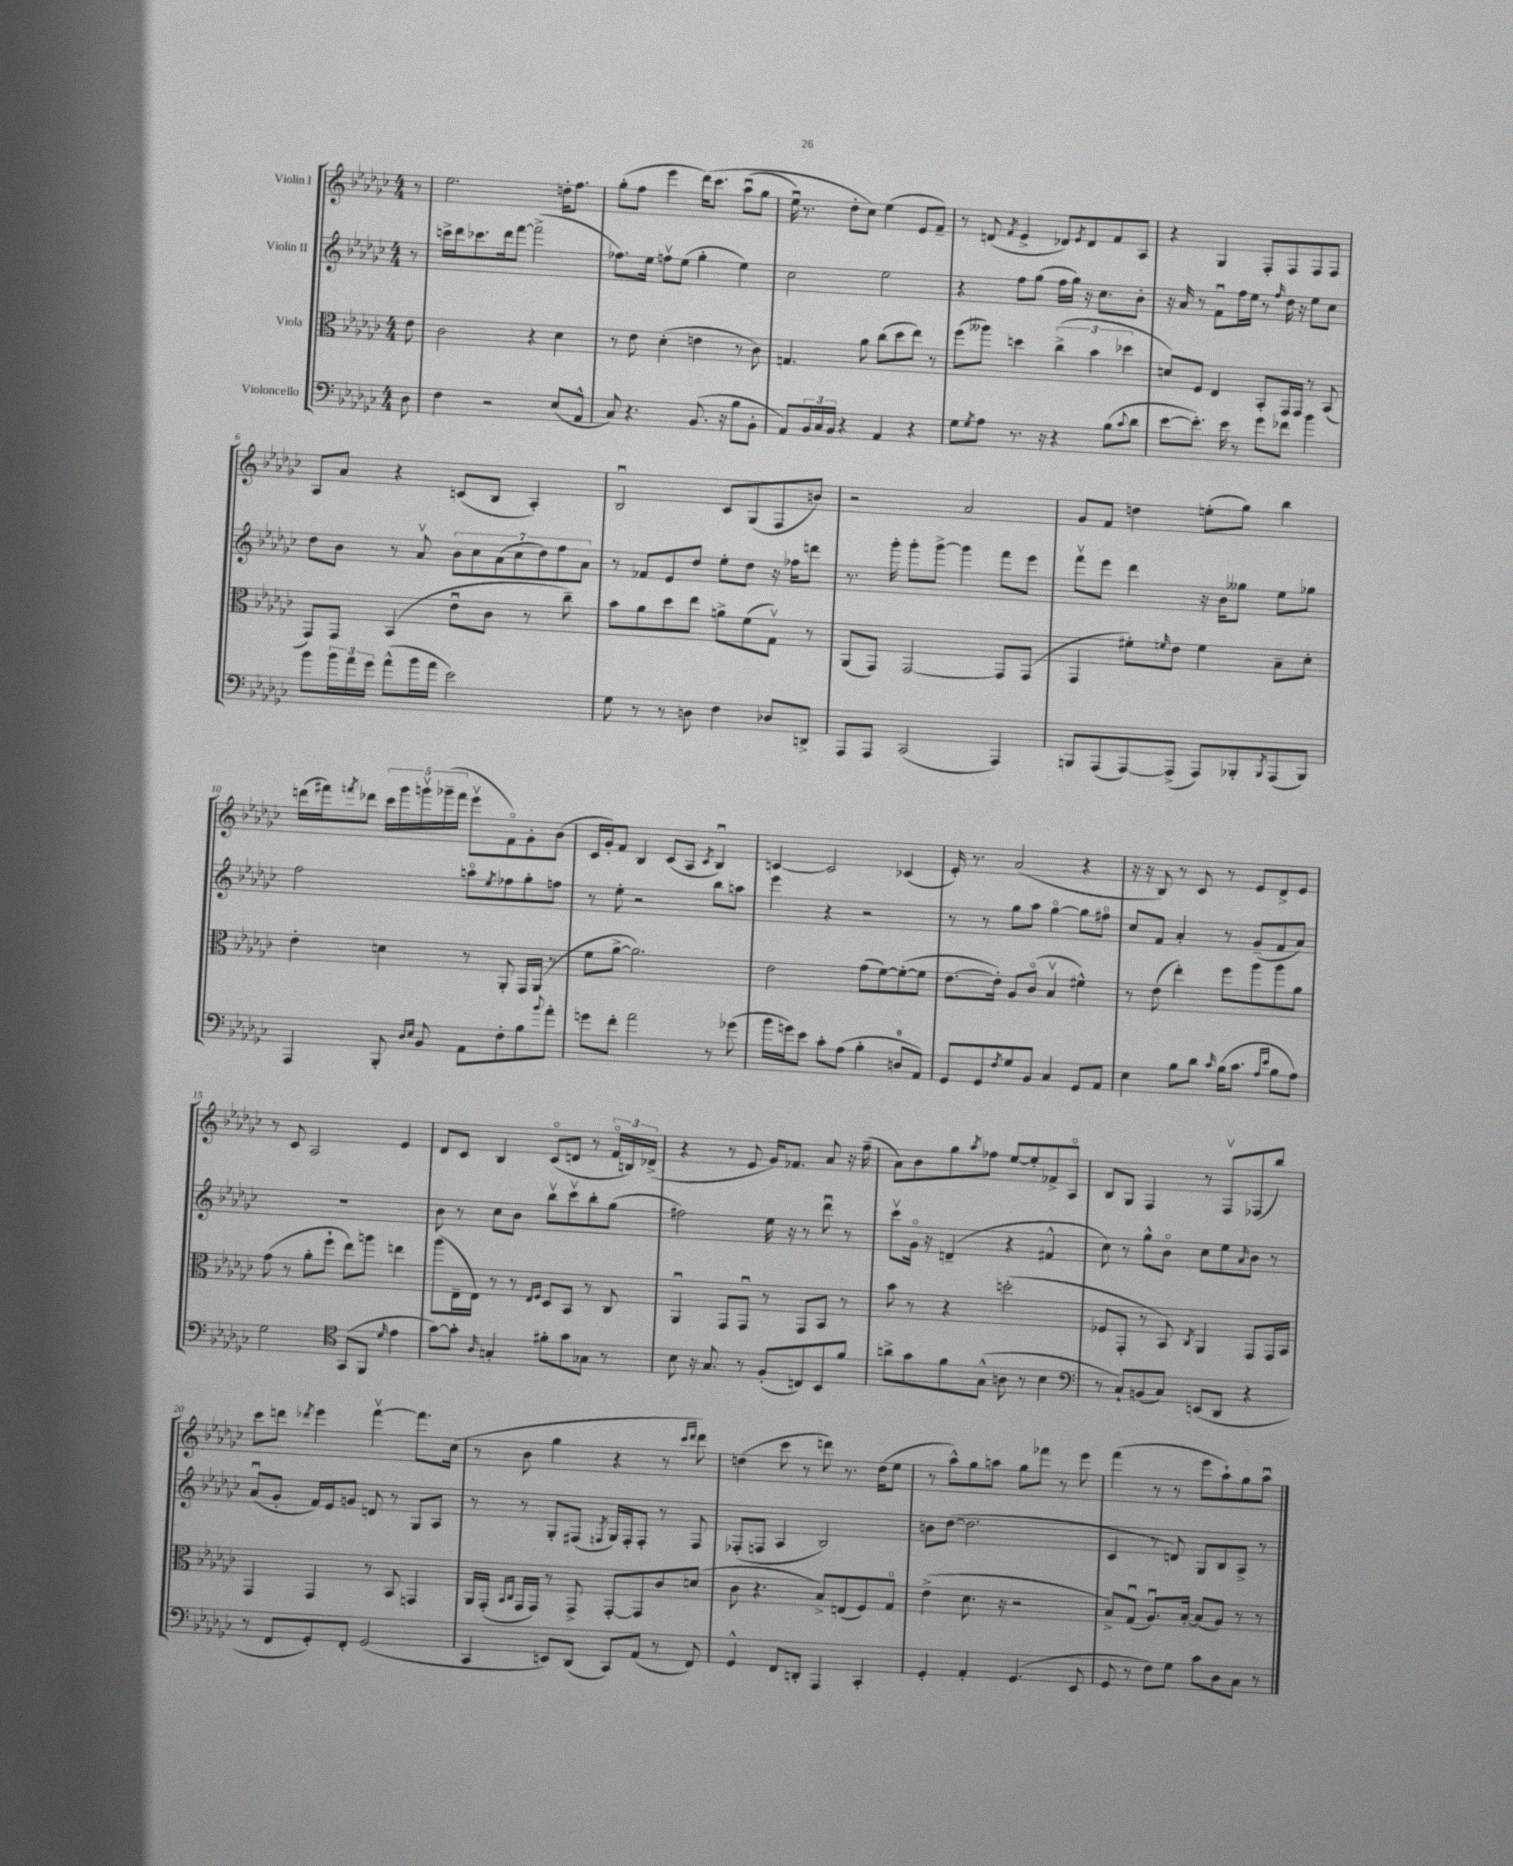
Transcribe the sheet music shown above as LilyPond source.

<<
\new StaffGroup <<
\new Staff = "s0" \with { instrumentName = "Violin I" } {
    \clef treble \key ges \major \numericTimeSignature \time 4/4 \partial 8
    r8 |
    ees''2. d''16-. f''8. |
    ges''8-.( f''8 ees'''4 des'''16)\( ces'''8. aes''8\downbow( ges''8 |
    ees''16\downbow) r8. des''8-. ces''8\) ees''4( ees'8 f'8--) |
    r8 d'8( \acciaccatura { f'8 } ees'4-> des'8) \acciaccatura { ees'8 } des'8 f'8 aes8 |
    r4 ges4 f8-. f8 f8 f8 |
    aes8 aes'8 r4 c'8( bes8 aes4-.) |
    bes2\downbow ces'8 ges8( f8 b'8) |
    r2 aes'2 |
    ges'8 f'8 d''4 e''8-.( ges''8) bes''4 |
    d'''16( fis'''16) \acciaccatura { f'''8 } des'''8 \tuplet 5/4 { ces'''16 ges'''16 g'''16\upbow ges'''16--( f'''16 } ees'''8\upbow f'8\flageolet) ges'8-. bes'8( |
    ces'16 ges'16-.) f'8 bes4 ces'8( aes8 \acciaccatura { ces'8 } bes4\downbow) |
    c'4~ c'2 ces'4( |
    ees'16-.) r8. aes'2( r4 |
    r16 r16 bes8) r8 ces'8 r8 ees'8 des'8-> ees'8 |
    r8 ces'8 aes2 ees'4 |
    des'8 ces'8 bes4 ces'8\flageolet( d'8 r8 \tuplet 3/2 { f'16\flageolet b16) des'16->( } |
    r4 r8 ees'8 ges'16) fes'8. aes'8 r16 f''16--( |
    aes'8) bes'8 ges''8 \acciaccatura { aes''8 } fes''8 ees''8~ ees''8-. fes'8-> aes8\flageolet |
    bes8 ges8 f4 r8 f8\upbow fes8( bes''8) |
    ces'''8 d'''8 \acciaccatura { des'''8 } ees'''4 f'''4~\upbow f'''8. ces''16( |
    r8 bes'8 ges''4 r4 r8 \grace { ces'''16 des'''16 } des'''8) |
    d''4( ces'''8 r8 d'''8) r8. d''16( ees''8 |
    r8 aes''8-^) ges''8 a''8 ges''8 fes'''8 r8 ees'''8 |
    f'''4( r8 r8 ees'''8 aes''8-!) ges''8 aes''8\downbow \bar "|." |
}
\new Staff = "s1" \with { instrumentName = "Violin II" } {
    \clef treble \key ges \major \numericTimeSignature \time 4/4 \partial 8
    r8 |
    c'''16-> des'''16 ces'''8. des'''16 f'''8~ f'''2->( |
    fes''8.) ees''16 f''8\upbow ees''8( ges''4-. ees''4) |
    ces''2 ees''2 |
    r4 f''8 ges''8( f''16 ges''16) r16 ces''8. bes'8-. |
    r16 aes'16 r8 f'8\downbow f''16 ees''16 r8 \grace { f''16 } des''16 r16 ees''8 ces''8 |
    des''8 bes'8 r8 aes'8\upbow \tuplet 7/4 { bes'8 ces''8 aes'8( ces''8 des''8) f''8 aes'8 } |
    r8 fes'8 ees'8 des''8 ees''8-. des''8 r16 fes''16 d'''8 |
    r8. ges'''16-. ges'''8-. ges'''8~-> ges'''4 f'''8 ees'''8 |
    f'''8\upbow ees'''8 des'''4 r16 bes'16 geses''8 ees''8 ges''8 |
    f''2 a''8\flageolet \acciaccatura { ees''8 } fes''8 ges''8-. f''8 |
    r8 ees''8-. r2 bes''8 a''8 |
    ees'''4 r4 r2 |
    r8 r8 ges''8 aes''8 ges''4~\flageolet ges''8 fis''8\flageolet |
    ces''8 f'8 aes'4-. r8 ges'8--( f'8 aes'8) |
    R1 |
    bes'8 r8 ces''8 bes'8 bes''8\upbow ces'''8\upbow bes''8-. ges''8( |
    fis''2) ees''16 r16 r8 des'''8\downbow r8 |
    ces'''8\upbow ges'16\flageolet r16 d'4--( r4 fis'4-^ |
    ces''8) r8 ges''8-^ bes'8\flageolet ces''8 ees''8 \grace { aes'16 } bes'8 r8 |
    aes'8\downbow( ges'8-. f'16) ees'16 g'8 d'8 r8 ges8 aes8 |
    r8 r8 ges8-. fis8( \acciaccatura { f8 } ges16) f16-. f8-. r8 f8 |
    fes8-.( f8 aes4 bes2) |
    b'8 des''8~( des''2. |
    ces'4 r8 d'8) ges8 bes8 aes8-> r8 \bar "|." |
}
\new Staff = "s2" \with { instrumentName = "Viola" } {
    \clef alto \key ges \major \numericTimeSignature \time 4/4 \partial 8
    ees'8 |
    ces'2 r4 des'4 |
    r8 ees'8 des'4-.( e'4 r8 ces'8) |
    g4. aes'8 ces''8( des''8 ees''8) r8 |
    f''8( aeses''8) d''4 \tuplet 3/2 { ces''4->( bes'4 des''4 } |
    d'8) f8 ees4 bes,8-. ges,16 ges,16 r8 bes,8( |
    ges,8) ges,8 bes,4( ees'8\downbow ces'8 r8 ces''8--) |
    bes'8 aes'8 des''8 ees''8 a'8-> f'8( ges8\upbow) r8 |
    aes,8( ges,8) ges,2~ ges,8 ges,8( |
    ges,4 fis'8-.) \grace { f'16 } ees'8 f'4 bes8-- des'8-. |
    ees'4-. d'4 r8 aes,8-. ges,16 aes,16( r8 |
    f'8 aes'8~-> aes'2.) |
    ees'2 ges'8( f'8~) f'8~-.( f'8 |
    ees'8.~ ees'16-.) aes8 ces'8\flageolet( bes4\upbow fis'4-^) |
    r8 ees'8( ees''4-.) f''8 aes''8 aes''8 aes'8 |
    ges'8( r8 aes'8-. f''8-! ees''8) a''8 e''4 |
    aes''8( ees16-- ees16) r8 r8 \grace { ees16 f16 } des8 bes,8 r8 ces8 |
    aes,4\downbow ges,8 ges,8\downbow r8 ges,8 bes,8 r8 |
    bes'8 r8 r4 d''2-.( |
    fes8 ges,8-. r8 bes,8) \acciaccatura { ces8 } aes,4 ges,8 ges,16 bes,16 |
    ges,4 ges,4 r8 bes,8 g,4 |
    aes,16 ges,16-.( \grace { bes,16 ces16 } ges,16 ges,16) r8 ges,8-> ges,8~-. ges,8 ces'8 d'8( |
    ces'8 r4. bes8->) e8( f8) ges8\flageolet |
    ees'4->( des'8. r16 r2 |
    bes8->) ges8\downbow( aes8.\downbow) bes16~-. bes8( aes8) r8 r8 \bar "|." |
}
\new Staff = "s3" \with { instrumentName = "Violoncello" } {
    \clef bass \key ges \major \numericTimeSignature \time 4/4 \partial 8
    des8 |
    f4 r2 ees8( aes,8-^ |
    ces8) r4. bes,8.( r16 bes8 bes,8-. |
    aes,8) \tuplet 3/2 { bes,16 ces16 bes,16 } r4 aes,4 r4 |
    ges8 \acciaccatura { ges8 } aes8 r8. r16 r4 bes8( \appoggiatura { ces'8 } des'8 |
    ees'8~ ees'8.-.) ees'16 r8 ges'8 fes'8 bes'4 |
    bes'8 \tuplet 3/2 { bes'16 aes'16 ges'16 } aes'8-^( bes'16 aes'16 ees'2) |
    ges8 r8 r8 d8 f4 des8 d,8-> |
    aes,,8 aes,,8 ces,2( aes,,4) |
    b,,8 aes,,8( aes,,8~) aes,,8->( aes,,8) bes,,8-. \acciaccatura { bes,,8 } aes,,8( bes,,8) |
    aes,,4 bes,,8-. \grace { des16 ees16 } bes,8 aes,8 f8-. bes8 \appoggiatura { bes'8 } aes'8-. |
    g'8 f'8-. aes'2 r8 ges'8( |
    bes'16 g'16) ees'8 ces'8-. aes8( bes4-. d8-0 aes,8) |
    ges,8 ges,8 \acciaccatura { f8 } ges8 bes,8 ces4 ges,8 aes,8 |
    ees4 bes8 des'8 \grace { ces'16 } bes16( ces'8. \grace { aes16 ees'16 } bes8 aes8) |
    ges2 \clef tenor ges,8( f,8 \grace { des'16 } ees'4 |
    ges'8~) ges'8-. \grace { aes16 } g4-. fis'8-. ges'8 ges8 r8 |
    bes8 r16 ges8. r8 f8-.( c8) bes,8 f'8 |
    a'8-> ges'8 f'8 ges8-^( a8 r8 bes4 |
    \clef bass r8 ces8-!) b,8( ces8) e,8( des,8 r4 |
    r8 f,8 ges,8-.) f,8-. ges,2( |
    ces,4 e,8) des,8( ces,8) aes,8( r8 f,8) |
    ges,4-^ f,8 d,8-. aes,,4 ces,4-. |
    ges,4-. aes,4-. ges,4.( ees,8 |
    ges,8 r8 f8) ges8 ces'8 des8 ces8 r8 \bar "|." |
}
>>
>>
